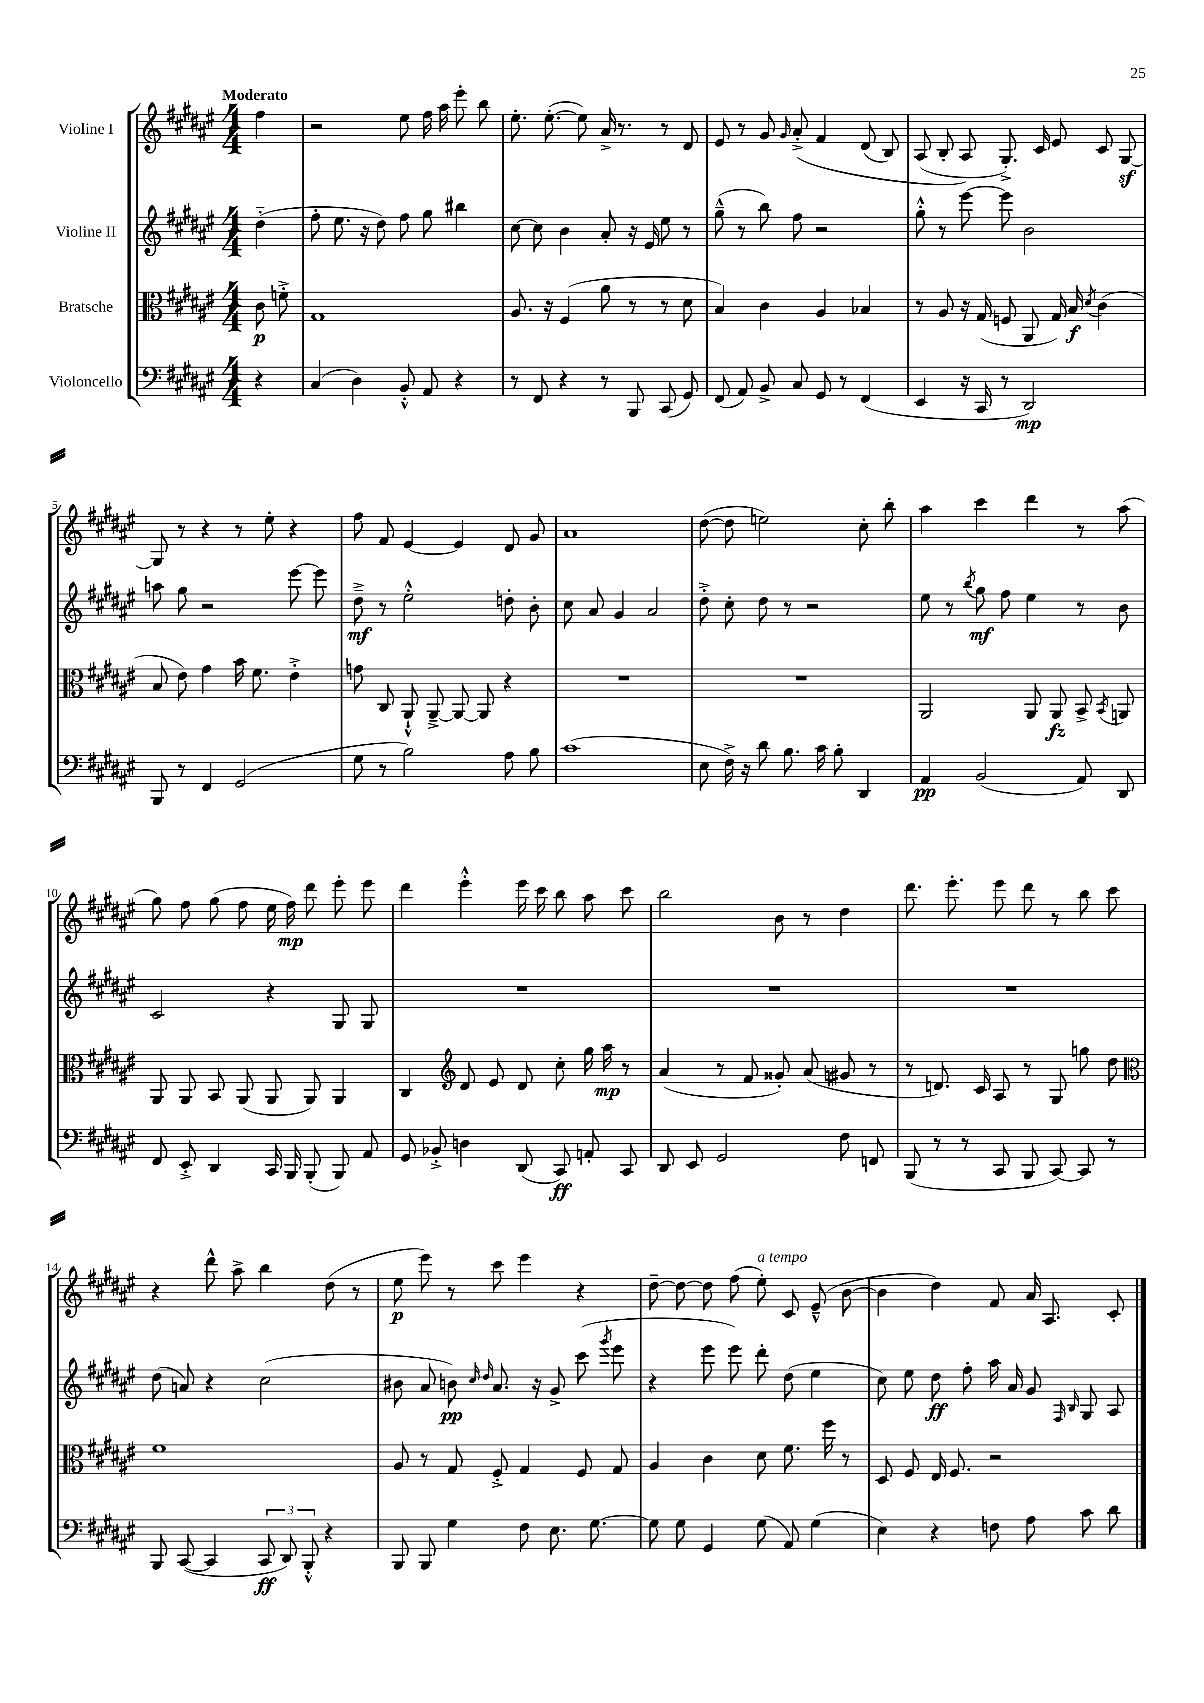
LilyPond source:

<<
\new StaffGroup <<
\new Staff = "s0" \with { instrumentName = "Violine I" } {
    \clef treble \key fis \major \numericTimeSignature \time 4/4 \partial 4 \tempo "Moderato"
    \autoBeamOff fis''4 |
    r2 eis''8 fis''16 ais''16 eis'''8-. b''8 |
    eis''8.-. eis''8.~-.( eis''8) ais'16-> r8. r8 dis'8 |
    eis'8 r8 gis'8 \grace { gis'16 } ais'8-.->\( fis'4 dis'8( b8) |
    ais8( b8-. ais8\) gis8.-.->) cis'16 eis'8 cis'8 gis8~\sf |
    gis8 r8 r4 r8 eis''8-. r4 |
    fis''8 fis'8 eis'4~ eis'4 dis'8 gis'8 |
    ais'1 |
    dis''8~( dis''8 e''2) cis''8-. b''8-. |
    ais''4 cis'''4 dis'''4 r8 ais''8( |
    gis''8) fis''8 gis''8( fis''8 eis''16 fis''16\mp) dis'''8 eis'''8-. eis'''8 |
    dis'''4 eis'''4-.-^ eis'''16 cis'''16 b''8 ais''8 cis'''8 |
    b''2 b'8 r8 dis''4 |
    dis'''8. eis'''8.-. eis'''8 dis'''8 r8 b''8 cis'''8 |
    r4 dis'''8-^ ais''8-> b''4 dis''8( r8 |
    eis''8\p eis'''8) r8 cis'''8 eis'''4 r4 |
    dis''8~-- dis''8~ dis''8 fis''8( eis''8-.^\markup { \italic "a tempo" }) cis'8 eis'8---^( b'8~ |
    b'4 dis''4) fis'8 ais'16 ais8. cis'8-. \bar "|." |
}
\new Staff = "s1" \with { instrumentName = "Violine II" } {
    \clef treble \key fis \major \numericTimeSignature \time 4/4 \partial 4
    \autoBeamOff dis''4-_( |
    fis''8-. eis''8. r16 dis''8) fis''8 gis''8 bis''4 |
    cis''8~ cis''8 b'4 ais'8-. r16 eis'16 eis''8 r8 |
    gis''8---^( r8 b''8) fis''8 r2 |
    gis''8-.-^ r8 eis'''8~ eis'''8 b'2 |
    a''8 gis''8 r2 eis'''8~ eis'''8 |
    dis''8--->\mf r8 eis''2-.-^ d''8-. b'8-. |
    cis''8 ais'8 gis'4 ais'2 |
    dis''8-.-> cis''8-. dis''8 r8 r2 |
    eis''8 r8 \acciaccatura { b''8 } gis''8\mf fis''8 eis''4 r8 b'8 |
    cis'2 r4 gis8 gis8 |
    R1 |
    R1 |
    R1 |
    dis''8( a'8) r4 cis''2( |
    bis'8 ais'8 b'8\pp) \grace { cis''16 dis''16 } ais'8. r16 gis'8-> cis'''8( \acciaccatura { gis'''8 } eis'''8 |
    r4 eis'''8 eis'''8) dis'''8-. dis''8( eis''4 |
    cis''8) eis''8 dis''8\ff fis''8-. ais''16 ais'16 gis'8 \grace { fis16 b16 } gis8 ais8 \bar "|." |
}
\new Staff = "s2" \with { instrumentName = "Bratsche" } {
    \clef alto \key fis \major \numericTimeSignature \time 4/4 \partial 4
    \autoBeamOff cis'8\p f'8-.-> |
    gis1 |
    ais8. r16 fis4( ais'8 r8 r8 dis'8 |
    b4) cis'4 ais4 bes4 |
    r8 ais8 r16 gis16( f8 ais,8 gis16) b16\f \acciaccatura { dis'8 } cis'4( |
    b8 eis'8) gis'4 b'16 fis'8. eis'4-.-> |
    g'8 cis8 ais,8-!-^ ais,8~---> ais,8~ ais,8 r4 |
    R1 |
    R1 |
    ais,2 ais,8 ais,8\fz b,8-> \acciaccatura { b,8 } a,8 |
    ais,8 ais,8 b,8 ais,8( ais,8 ais,8) ais,4 |
    cis4 \clef treble dis'8 eis'8 dis'8 cis''8-. gis''16 ais''16\mp r8 |
    ais'4( r8 fis'8 gisis'8-.) ais'8( gis'8 r8 |
    r8 d'8.) cis'16 ais8 r8 gis8 g''8 dis''8 |
    \clef alto fis'1 |
    ais8 r8 gis8 fis8-.-> gis4 fis8 gis8 |
    ais4 cis'4 dis'8 fis'8. fis''16 r8 |
    dis8 fis8 eis16 fis8. r2 \bar "|." |
}
\new Staff = "s3" \with { instrumentName = "Violoncello" } {
    \clef bass \key fis \major \numericTimeSignature \time 4/4 \partial 4
    \autoBeamOff r4 |
    cis4( dis4) b,8-.-^ ais,8 r4 |
    r8 fis,8 r4 r8 b,,8 cis,8( gis,8) |
    fis,8( ais,8) b,8-> cis8 gis,8 r8 fis,4( |
    eis,4 r16 cis,16 r8 dis,2\mp) |
    b,,8 r8 fis,4 gis,2( |
    gis8 r8 b2) ais8 b8 |
    cis'1( |
    eis8 fis16->) r16 dis'8 b8. cis'16 b8-. dis,4 |
    ais,4\pp b,2( ais,8) dis,8 |
    fis,8 eis,8-.-> dis,4 cis,16 b,,16 b,,8-.( b,,8) ais,8 |
    gis,8 bes,8-.-> d4 dis,8( cis,8\ff) a,8-. cis,8 |
    dis,8 eis,8 gis,2 fis8 f,8 |
    b,,8( r8 r8 cis,8 b,,8 cis,8~) cis,8 r8 |
    b,,8 cis,8~( cis,4 \tuplet 3/2 { cis,8\ff dis,8) b,,8-.-^ } r4 |
    b,,8 b,,8 gis4 fis8 eis8. gis8.~ |
    gis8 gis8 gis,4 gis8( ais,8) gis4( |
    eis4) r4 f8 ais8 cis'8 dis'8 \bar "|." |
}
>>
>>
